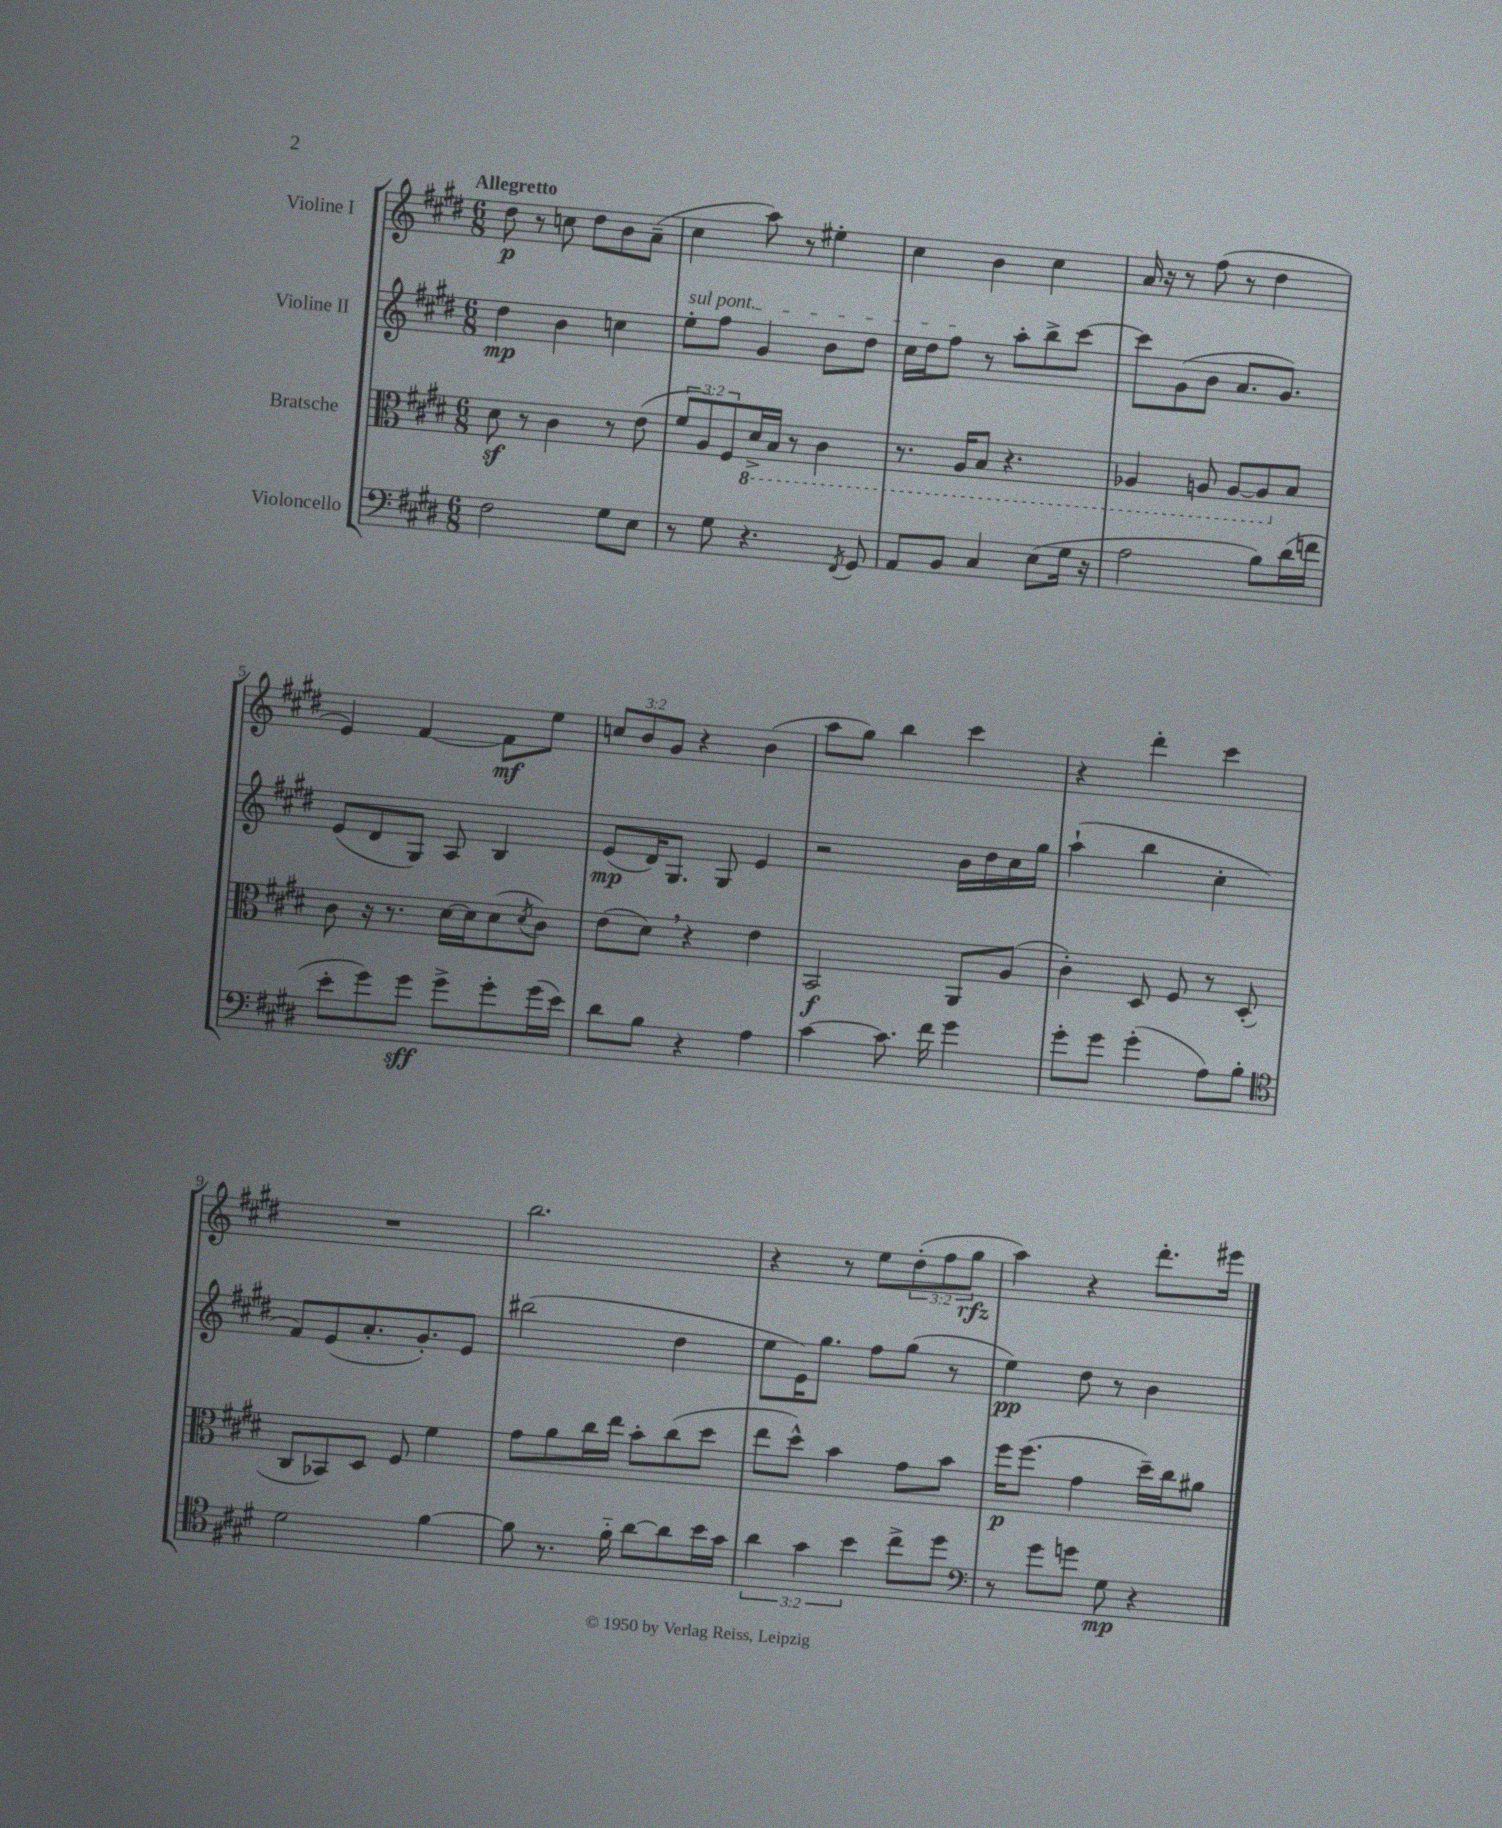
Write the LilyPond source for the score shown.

<<
\new StaffGroup <<
\new Staff = "s0" \with { instrumentName = "Violine I" } {
    \clef treble \key e \major \numericTimeSignature \time 6/8 \override Staff.TupletNumber.text = #tuplet-number::calc-fraction-text \tempo "Allegretto"
    dis''8\p r8 c''8 dis''8 b'8 a'8--( |
    cis''4 a''8) r8 eis''4-. |
    cis''4 b'4 cis''4 |
    a'16 r16 r8 fis''8( r8 dis''4 |
    e'4) fis'4~ fis'8\mf e''8 |
    \tuplet 3/2 { c''8 b'8 gis'8 } r4 b'4( |
    a''8 gis''8) b''4 cis'''4 |
    r4 dis'''4-. cis'''4 |
    R2. |
    b''2. |
    r4 r8 e''8 \tuplet 3/2 { dis''8-.( fis''8 gis''8\rfz } |
    a''4) r4 dis'''8.-. eis'''16 \bar "|." |
}
\new Staff = "s1" \with { instrumentName = "Violine II" } {
    \clef treble \key e \major \numericTimeSignature \time 6/8
    dis''4\mp b'4 c''4 |
    \once \override TextSpanner.bound-details.left.text = \markup { \italic "sul pont." } e''8-.\startTextSpan fis''8 gis'4 b'8 dis''8 |
    cis''16 dis''16 fis''8\stopTextSpan r8 a''8-. b''8-> cis'''8~ |
    cis'''8 gis'8( b'8 a'8. gis'8.) |
    e'8( dis'8 gis8) a8 b4 |
    e'8\mp( dis'16) gis8. gis8 e'4 |
    r2 b'16 dis''16 cis''16 gis''16 |
    a''4-!( b''4 cis''4-. |
    fis'8) e'8( a'8.-. gis'8.-.) e'8 |
    bis''2( dis''4 |
    e''8 e'16) gis''8. fis''8 gis''8( r8 |
    e''4\pp) dis''8 r8 b'4 \bar "|." |
}
\new Staff = "s2" \with { instrumentName = "Bratsche" } {
    \clef alto \key e \major \numericTimeSignature \time 6/8 \override Staff.TupletNumber.text = #tuplet-number::calc-fraction-text
    dis'8\sf r8 cis'4 r8 e'8( |
    \tuplet 3/2 { fis'8 a8) fis8 } \ottava #-1 dis16-> b,16 r8 cis4 |
    r8. a,16 b,8 r4. |
    aes,4 a,8 a,8~ a,8 \ottava #0 b8 |
    cis'8 r16 r8. dis'16~ dis'16 dis'8( \acciaccatura { dis'8 } cis'8) |
    e'8( dis'8) \breathe r4 e'4 |
    b,2\f a,8 a8( |
    cis'4-.) dis8 fis8 r8 dis8-.( |
    cis8 bes,8) dis8 fis8 fis'4 |
    gis'8 a'8 cis''16 e''16 b'8-. cis''8( dis''8 |
    e''8 dis''8-^) b'4 gis'8 b'8 |
    fis''16\p fis''8.( gis'4 dis''16--) cis''16 ais'8 \bar "|." |
}
\new Staff = "s3" \with { instrumentName = "Violoncello" } {
    \clef bass \key e \major \numericTimeSignature \time 6/8 \override Staff.TupletNumber.text = #tuplet-number::calc-fraction-text
    fis2 gis8 e8 |
    r8 gis8 r4. \acciaccatura { fis,8 } gis,8 |
    a,8 b,8 cis4 e8( gis16 r16 |
    a2 b8) dis'16( f'16 |
    e'8-. gis'8) gis'8\sff gis'8-> gis'8-. gis'16( e'16) |
    dis'8 b8 r4 a4 |
    cis'4~ cis'8. fis'16 gis'4 |
    gis'8-. gis'8 gis'4-.( a8) b8-. |
    \clef tenor dis'2 fis'4~ |
    fis'8 r8. fis'16-_ a'8~ a'8 b'16 gis'16 |
    \tuplet 3/2 { a'4 gis'4 b'4 } cis''8-> dis''8 |
    \clef bass r8 gis'8 g'8 gis8\mp r4 \bar "|." |
}
>>
>>
